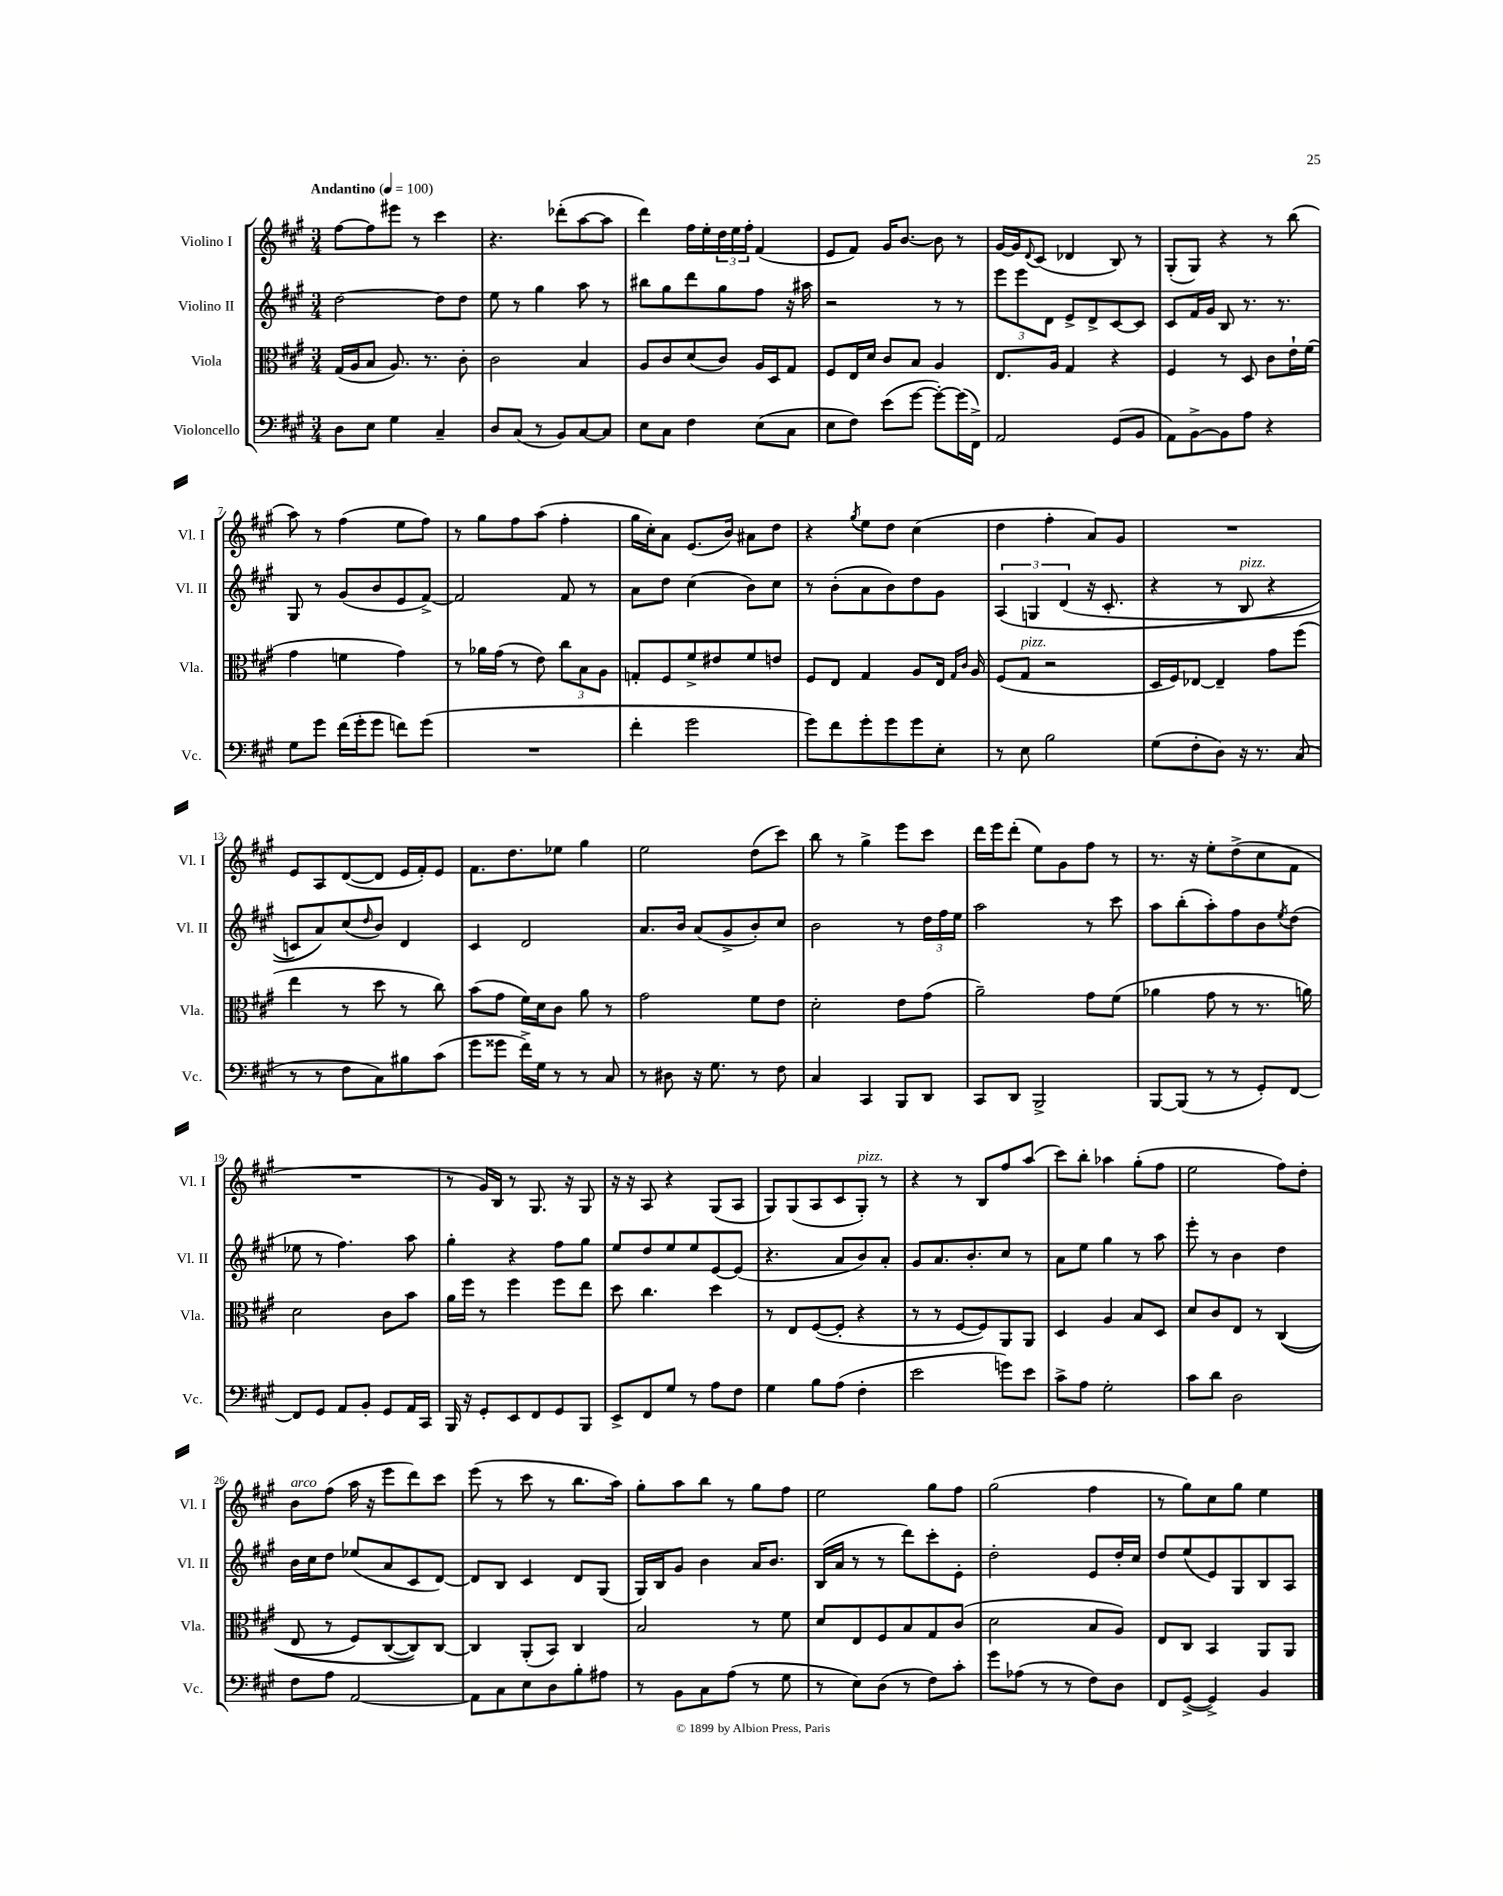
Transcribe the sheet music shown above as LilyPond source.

<<
\new StaffGroup <<
\new Staff = "s0" \with { instrumentName = "Violino I" shortInstrumentName = "Vl. I" } {
    \clef treble \key a \major \numericTimeSignature \time 3/4 \tempo "Andantino" 4 = 100
    fis''8~ fis''8 eis'''8 r8 cis'''4 |
    r4. des'''8-.( a''8~ a''8 |
    d'''4) fis''16 e''16-. \tuplet 3/2 { d''16 e''16 fis''16-. } fis'4( |
    e'8 fis'8) gis'16 b'8.~ b'8 r8 |
    gis'16~ gis'16 \appoggiatura { d'8 } cis'8( des'4 b8) r8 |
    gis8-.( gis8) r4 r8 b''8( |
    a''8) r8 fis''4( e''8 fis''8) |
    r8 gis''8 fis''8 a''8( fis''4-. |
    gis''16 cis''16-.) a'8 e'8.( b'16) ais'8 d''8 |
    r4 \acciaccatura { gis''8 } e''8 d''8 cis''4( |
    d''4 fis''4-. a'8) gis'8 |
    R2. |
    e'8 a8 d'8~( d'8 e'16 fis'16-.) e'8 |
    fis'8. d''8. ees''8 gis''4 |
    e''2 d''8( cis'''8) |
    b''8 r8 gis''4-> e'''8 cis'''8 |
    d'''16 e'''16 d'''8-.( e''8) gis'8 fis''8 r8 |
    r8. r16 e''8-. d''8->( cis''8 fis'8 |
    R2. |
    r8 gis'16) b16 r8 gis8. r16 gis8 |
    r16 r16 a8 r4 gis8( a8 |
    gis8) gis8( a8 cis'8 gis8-.^\markup { \italic "pizz." }) r8 |
    r4 r8 b8 fis''8 a''8( |
    cis'''8) b''8-. aes''4 gis''8-.( fis''8 |
    e''2 fis''8) d''8-. |
    b'8^\markup { \italic "arco" } fis''8( a''16 r16 e'''8 d'''8) cis'''8 |
    e'''8( r8 cis'''8 r8 b''8. a''16) |
    gis''8-. a''8 b''8 r8 gis''8 fis''8 |
    e''2 gis''8 fis''8 |
    gis''2( fis''4 |
    r8 gis''8) cis''8 gis''8 e''4 \bar "|." |
}
\new Staff = "s1" \with { instrumentName = "Violino II" shortInstrumentName = "Vl. II" } {
    \clef treble \key a \major \numericTimeSignature \time 3/4
    d''2~ d''8 d''8 |
    e''8 r8 gis''4 a''8 r8 |
    bis''8 gis''8 d'''8 gis''8 fis''8 r16 ais''16 |
    r2 r8 r8 |
    \tuplet 3/2 { e'''8 e'''8 d'8 } e'8-> d'8-> cis'8~ cis'8 |
    cis'8 fis'16 gis'16 b8 r8. r8. |
    gis8 r8 gis'8( b'8 e'8 fis'8~->) |
    fis'2 fis'8 r8 |
    a'8 d''8 cis''4( b'8) cis''8 |
    r8 b'8-.( a'8 b'8) d''8 gis'8 |
    \tuplet 3/2 { a4\( g4 d'4( } r16 cis'8.-. |
    r4 r8 b8^\markup { \italic "pizz." } r4 |
    c'8) a'8\) cis''8( \grace { d''16 } b'8) d'4 |
    cis'4 d'2 |
    a'8. b'16 a'8( gis'8-> b'8-.) cis''8 |
    b'2 r8 \tuplet 3/2 { d''16 fis''16 e''16 } |
    a''2 r8 cis'''8 |
    a''8 b''8-.( a''8-.) fis''8 b'8 \acciaccatura { e''8 } d''8( |
    ees''8 r8 fis''4.) a''8 |
    gis''4-. r4 fis''8 gis''8 |
    e''8 d''8 e''8 e''8 e'8~ e'8( |
    r4. a'8 b'8) a'8-. |
    gis'8 a'8. b'8.-. cis''8 r8 |
    a'8 e''8 gis''4 r8 a''8 |
    e'''8-. r8 b'4 d''4 |
    b'16 cis''16 d''8 ees''8( a'8 cis'8 d'8~) |
    d'8 b8 cis'4 d'8 gis8( |
    gis16) b16 gis'8 b'4 a'16 b'8. |
    b16( a'16 r8 r8 d'''8) cis'''8-. e'8-. |
    d''2-. e'8 d''16-. cis''16 |
    d''8 e''8( e'8) gis8 b8 a8 \bar "|." |
}
\new Staff = "s2" \with { instrumentName = "Viola" shortInstrumentName = "Vla." } {
    \clef alto \key a \major \numericTimeSignature \time 3/4
    gis16( a16 b8 a8.) r8. cis'8-. |
    cis'2 b4 |
    a8 cis'8 d'8( cis'8) a16 d16 gis8 |
    fis8 e16 d'16 cis'8 b8 a4 |
    e8. a16 gis4 r4 |
    fis4 r8 d8 cis'8 e'16-! fis'16( |
    gis'4 f'4 gis'4) |
    r8 aes'16 gis'16( r8 e'8) \tuplet 3/2 { cis''8 b8 a8 } |
    g8-. fis8 fis'8-> eis'8 fis'8 e'8 |
    fis8 e8 gis4 a8 e16 \grace { gis16 cis'16 } a16 |
    fis8( gis8^\markup { \italic "pizz." } r2 |
    d16 fis16) ees8~ ees4-- gis'8 fis''8( |
    e''4 r8 d''8 r8 cis''8) |
    b'8( gis'8 fis'16) d'16 cis'8 a'8 r8 |
    gis'2 fis'8 e'8 |
    d'2-. e'8 gis'8( |
    a'2--) gis'8 fis'8( |
    aes'4 gis'8 r8 r8. a'16) |
    d'2 cis'8 b'8 |
    a'16 fis''16 r8 fis''4 fis''8 e''8 |
    d''8 cis''4. d''4 |
    r8 e8 fis8~( fis8-. r4 |
    r8 r8 fis8~ fis8) a,8 a,8 |
    d4 a4 b8 d8 |
    d'8 cis'8 e8 r8 cis4(\( |
    e8 r8 fis8) cis8~( cis8)\) cis8~ |
    cis4 a,8-.( b,8) cis4 |
    b2 r8 fis'8 |
    d'8 e8 fis8 b8 gis8 cis'8( |
    d'2 b8 a8) |
    e8 cis8 b,4 a,8 a,8 \bar "|." |
}
\new Staff = "s3" \with { instrumentName = "Violoncello" shortInstrumentName = "Vc." } {
    \clef bass \key a \major \numericTimeSignature \time 3/4
    d8 e8 gis4 cis4-- |
    d8 cis8( r8 b,8) cis8~ cis8 |
    e8 cis8 fis4 e8( cis8 |
    e8 fis8) e'8( gis'8~ gis'8~-.) gis'16( fis,16->) |
    a,2 gis,8( b,8 |
    a,8) b,8~-> b,8 a8 r4 |
    gis8 gis'8 fis'16( gis'16-. gis'8 f'8) gis'8( |
    R2. |
    fis'4-. gis'2 |
    gis'8) fis'8 gis'8-. gis'8 gis'8 e8-. |
    r8 e8 b2 |
    gis8( fis8-. d8) r16 r8. cis8( |
    r8 r8 fis8 cis8) bis8 cis'8( |
    gis'8 gisis'8 fis'16->) gis16 r8 r8 cis8 |
    r8 dis8 r16 gis8. r8 fis8 |
    cis4 cis,4 b,,8 d,8 |
    cis,8 d,8 b,,2-> |
    b,,8~ b,,8( r8 r8 gis,8-.) fis,8~ |
    fis,8 gis,8 a,8 b,8-. gis,8 a,16 cis,16 |
    b,,16 r16 gis,8-. e,8 fis,8 gis,8 b,,8 |
    e,8-> fis,8 gis8 r8 a8 fis8 |
    gis4 b8 a8( fis4-. |
    e'2 g'8) e'8 |
    cis'8-> a8 gis2-. |
    cis'8 d'8 d2 |
    fis8 a8 a,2~ |
    a,8 cis8 e8 d8 b8-. ais8 |
    r8 b,8 cis8 a8( r8 gis8 |
    r8 e8) d8( r8 fis8) cis'8-. |
    gis'8 aes8( r8 r8 fis8) d8 |
    fis,8 gis,8~->( gis,4->) b,4 \bar "|." |
}
>>
>>
